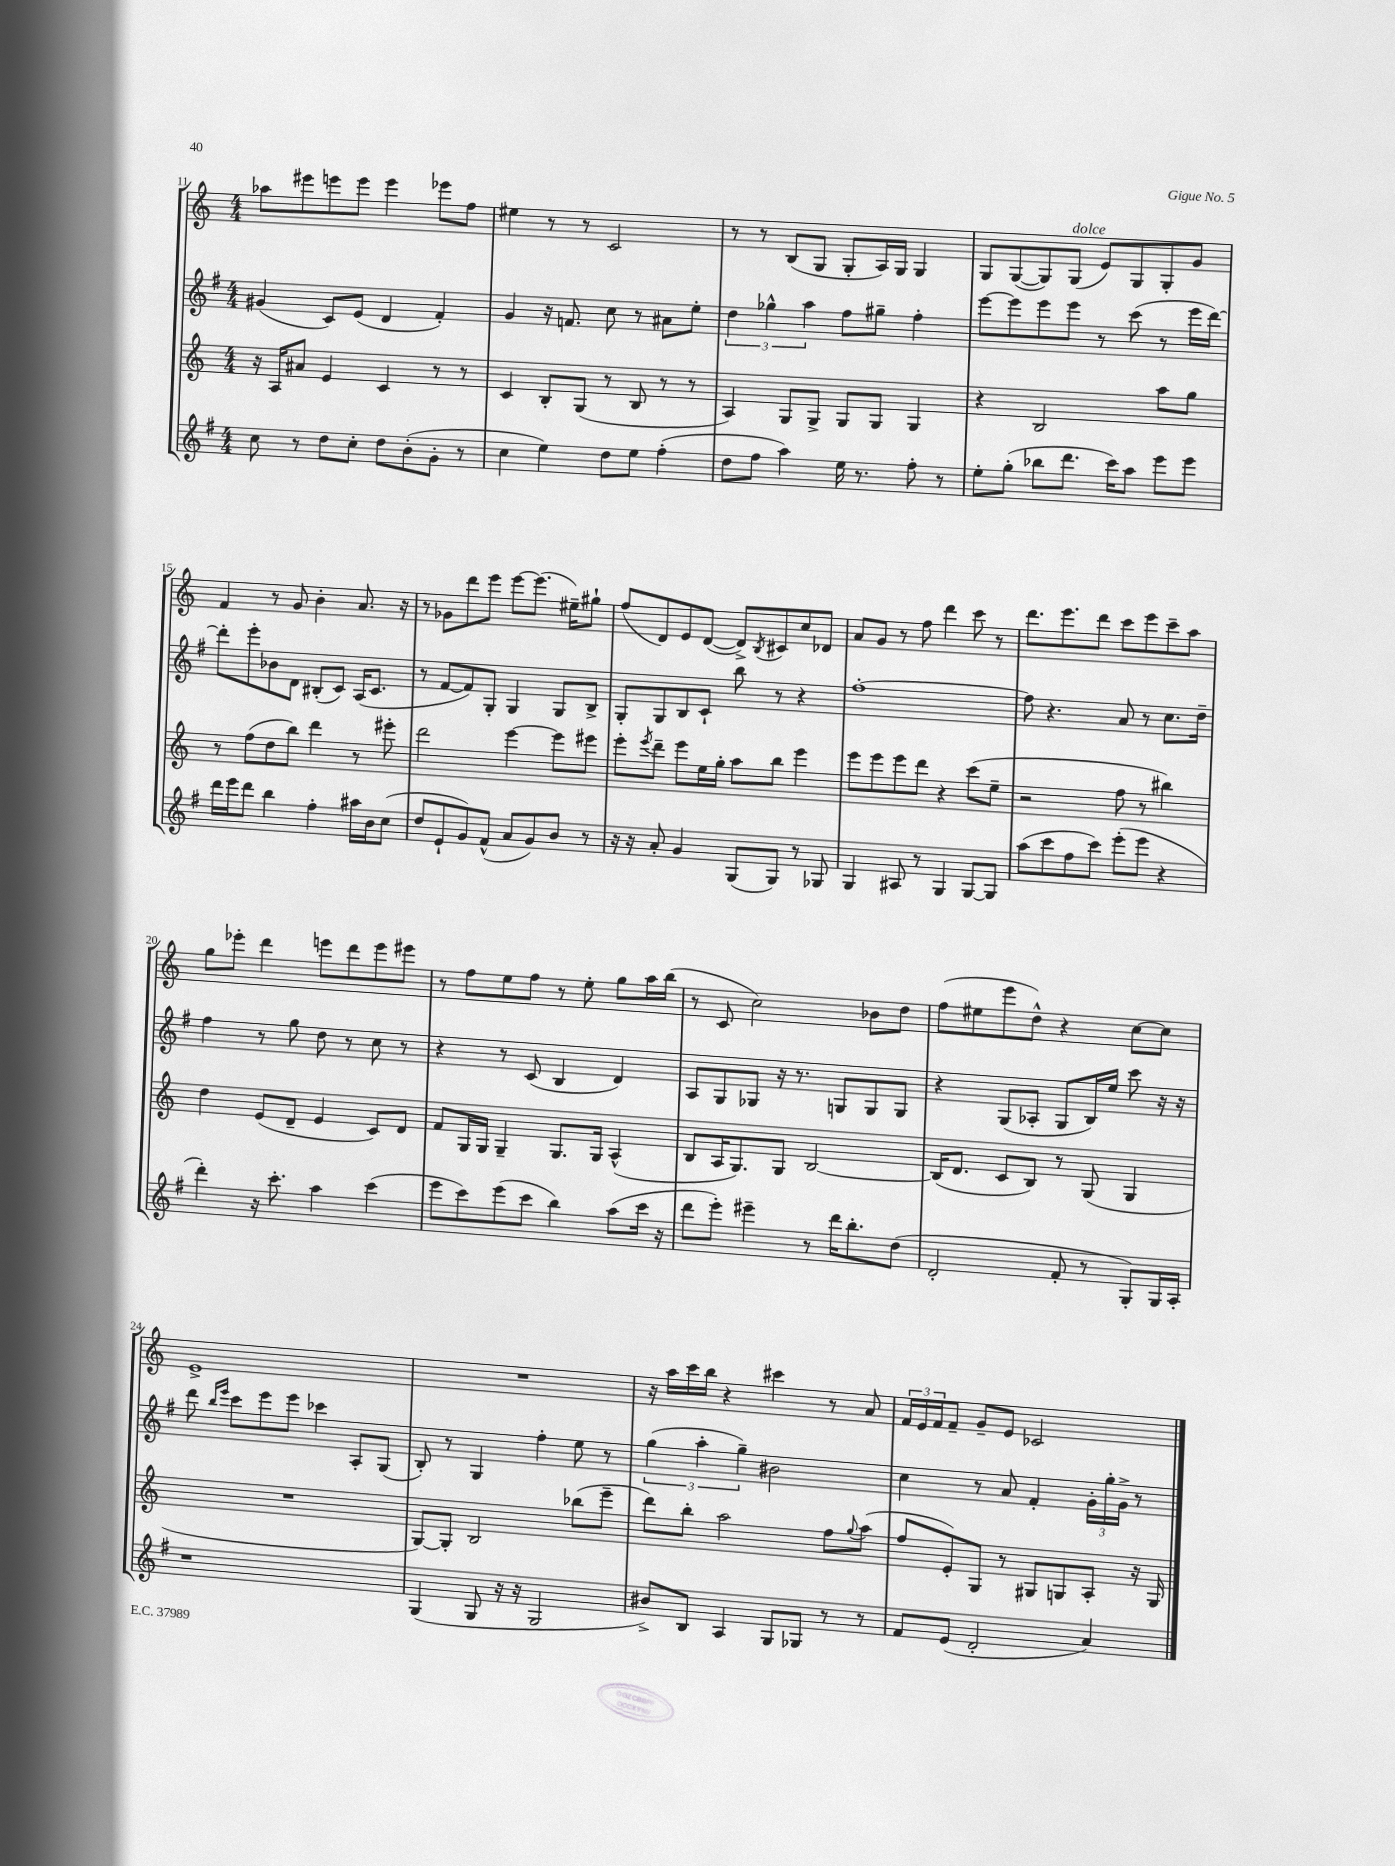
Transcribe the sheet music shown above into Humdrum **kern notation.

**kern	**kern	**kern	**kern
*staff4	*staff3	*staff2	*staff1
*clefG2	*clefG2	*clefG2	*clefG2
*k[f#]	*k[]	*k[f#]	*k[]
*M4/4	*M4/4	*M4/4	*M4/4
8cc	16r	(4g#	8aa-
.	16A	.	.
8r	8a#	.	8eee#
8dd	4e	8c)	8eee
8cc'	.	(8e	8eee
8dd	4c	4d	4eee
(8b'	.	.	.
8g'	8r	4f#')	8eee-
8r	8r	.	8ff
=	=	=	=
4cc	4c	4g	4ee#
4ee)	8B'	16r	8r
.	.	8.f	.
.	(8G	.	8r
8dd	8r	8cc	2c
8ee	8B	8r	.
(4ff#'	8r	8a#	.
.	8r	8ee'	.
=	=	=	=
8dd	4A)	6dd	8r
8ff#	.	.	8r
.	.	6gg-^^	.
4aa)	8G	.	(8B
.	.	6aa	.
.	8G^	.	8G
16ee	8G	8ff#	8G'
8.r	.	.	.
.	8G	8gg#~	16A)
.	.	.	16G
8ff#'	4G	4ff#'	4G
8r	.	.	.
=	=	=	=
8ee'	4r	[8eee	8G
(8gg'	.	8eee]	([8G
8bb-	2B	8eee	8G])
8.ddd	.	8eee	(8G
.	.	8r	8e)
16ccc)	.	.	.
8aa	.	(8ccc	8G
8eee	8aa	8r	8G'
8eee	8gg	16eee	8g
.	.	[16ddd)	.
=	=	=	=
16ddd	8r	8ddd']	4f
16eee	.	.	.
8ddd	(8ff	8eee'	.
4bb	8dd	8b-	8r
.	8bb)	8d	8g
4ff#'	4ddd	(8B#'	4b'
.	.	8c)	.
16aa#	8r	(16A	8.a
16b	.	8.c	.
(8cc	8eee#'	.	.
.	.	.	16r
=	=	=	=
8dd	2ddd	8r	8r
8e`	.	[8f#	8g-
8g)	.	8f#])	8ddd
(8f#^^	.	8G'	8eee
8a	[4eee	4G	[8eee
8g)	.	.	(8.eee]
8b	8eee]	8G	.
.	.	.	16ee#~)
8r	8eee#	8B^	8gg#`
=	=	=	=
16r	8eee'	8G'	(8ff
16r	.	.	.
.	8qeee	.	.
8a'	8ddd~	8G	8d)
4g	8eee	8B	8e
.	16ee	8c`	([8d
.	16gg'	.	.
(8G	8aa	8bb	8d^])
.	.	.	8qB
8G)	8bb	8r	8c#
8r	4eee	4r	8cc
8G-	.	.	8d-
=	=	=	=
4G	8eee	[1ff#'	8a
.	8eee	.	8g
8A#	8eee	.	8r
8r	8ddd	.	8ff
4G	4r	.	4ddd
[8G	(8ccc	.	8ccc
8G]	8ee~	.	8r
=	=	=	=
(8aa	2r	8ff#]	8.ddd
8ccc	.	4.r	.
.	.	.	8.eee
8ff#	.	.	.
8ccc)	.	.	8ddd
(8eee'	8ff	8a	8ccc
8eee	8r	8r	8eee
4r	4bb#)	8.cc	8ccc~
.	.	.	8aa
.	.	16dd~	.
=	=	=	=
4ddd')	4dd	4ff#	8gg
.	.	.	8eee-'
16r	(8e	8r	4ddd
8.ccc'	.	.	.
.	8d~	8gg	.
4aa	4e	8dd	8eee
.	.	8r	8ddd
(4ccc	8c)	8cc	8eee
.	8d	8r	8eee#
=	=	=	=
8eee	8f	4r	8r
8ccc)	16G	.	8ff
.	16G	.	.
(8eee	4G~	8r	8ee
8ccc	.	(8c	8ff
4bb)	8.G	4B	8r
.	.	.	8ee'
.	16G	.	.
(8aa	(4A^^	4d)	8gg
16ccc	.	.	16aa
16r	.	.	(16bb
=	=	=	=
8ddd	8B	8A	8r
8eee')	16A	8G	8c
.	8.G)	.	.
4eee#~	.	8G-	2cc)
.	8G	16r	.
.	.	8.r	.
8r	[2B	.	.
16ddd	.	8G	.
8.bb'	.	.	.
.	.	8G	8b-
(8dd	.	8G	8dd
=	=	=	=
2d'	(16B]	4r	(8ff
.	8.d	.	.
.	.	.	8ee#
.	8c	(8G	8eee
.	8B)	8A-'	8dd^^)
8f#'	8r	8G	4r
8r	(8G	16B)	.
.	.	16ee	.
8G')	4G	8ccc	[8cc
16G	.	16r	8cc]
16A'	.	16r	.
=	=	=	=
1r	1r	8ddd	1e^
.	.	16qqbb	.
.	.	16qqeee	.
.	.	8ccc	.
.	.	8eee	.
.	.	8eee	.
.	.	4ccc-	.
.	.	8A'	.
.	.	(8G	.
=	=	=	=
(4G	[8G)	8B')	1r
.	8G']	8r	.
8G	2B	4G	.
16r	.	.	.
16r	.	.	.
2G	.	4ff#'	.
.	(8bb-	8ee	.
.	8eee~	8r	.
=	=	=	=
8b#^)	8ddd)	(6gg	16r
.	.	.	16aa
8B	8bb'	.	16ccc
.	.	6aa'	.
.	.	.	16bb
4A	2aa	.	4r
.	.	6gg~)	.
8G	.	2b#	4ccc#
8G-	.	.	.
8r	8ff	.	8r
.	8qqgg	.	.
8r	(8aa	.	8a
=	=	=	=
8f#	8ff	4cc	24f
.	.	.	24e
.	.	.	24f
(8e	8e')	.	8f~
2d'	8G	8r	8g~
.	8r	8a	8e
.	8G#	4f#'	2c-
.	8G	.	.
4a)	8A'	24g'	.
.	.	24gg'	.
.	.	24g^	.
.	16r	8r	.
.	16G	.	.
==	==	==	==
*-	*-	*-	*-
